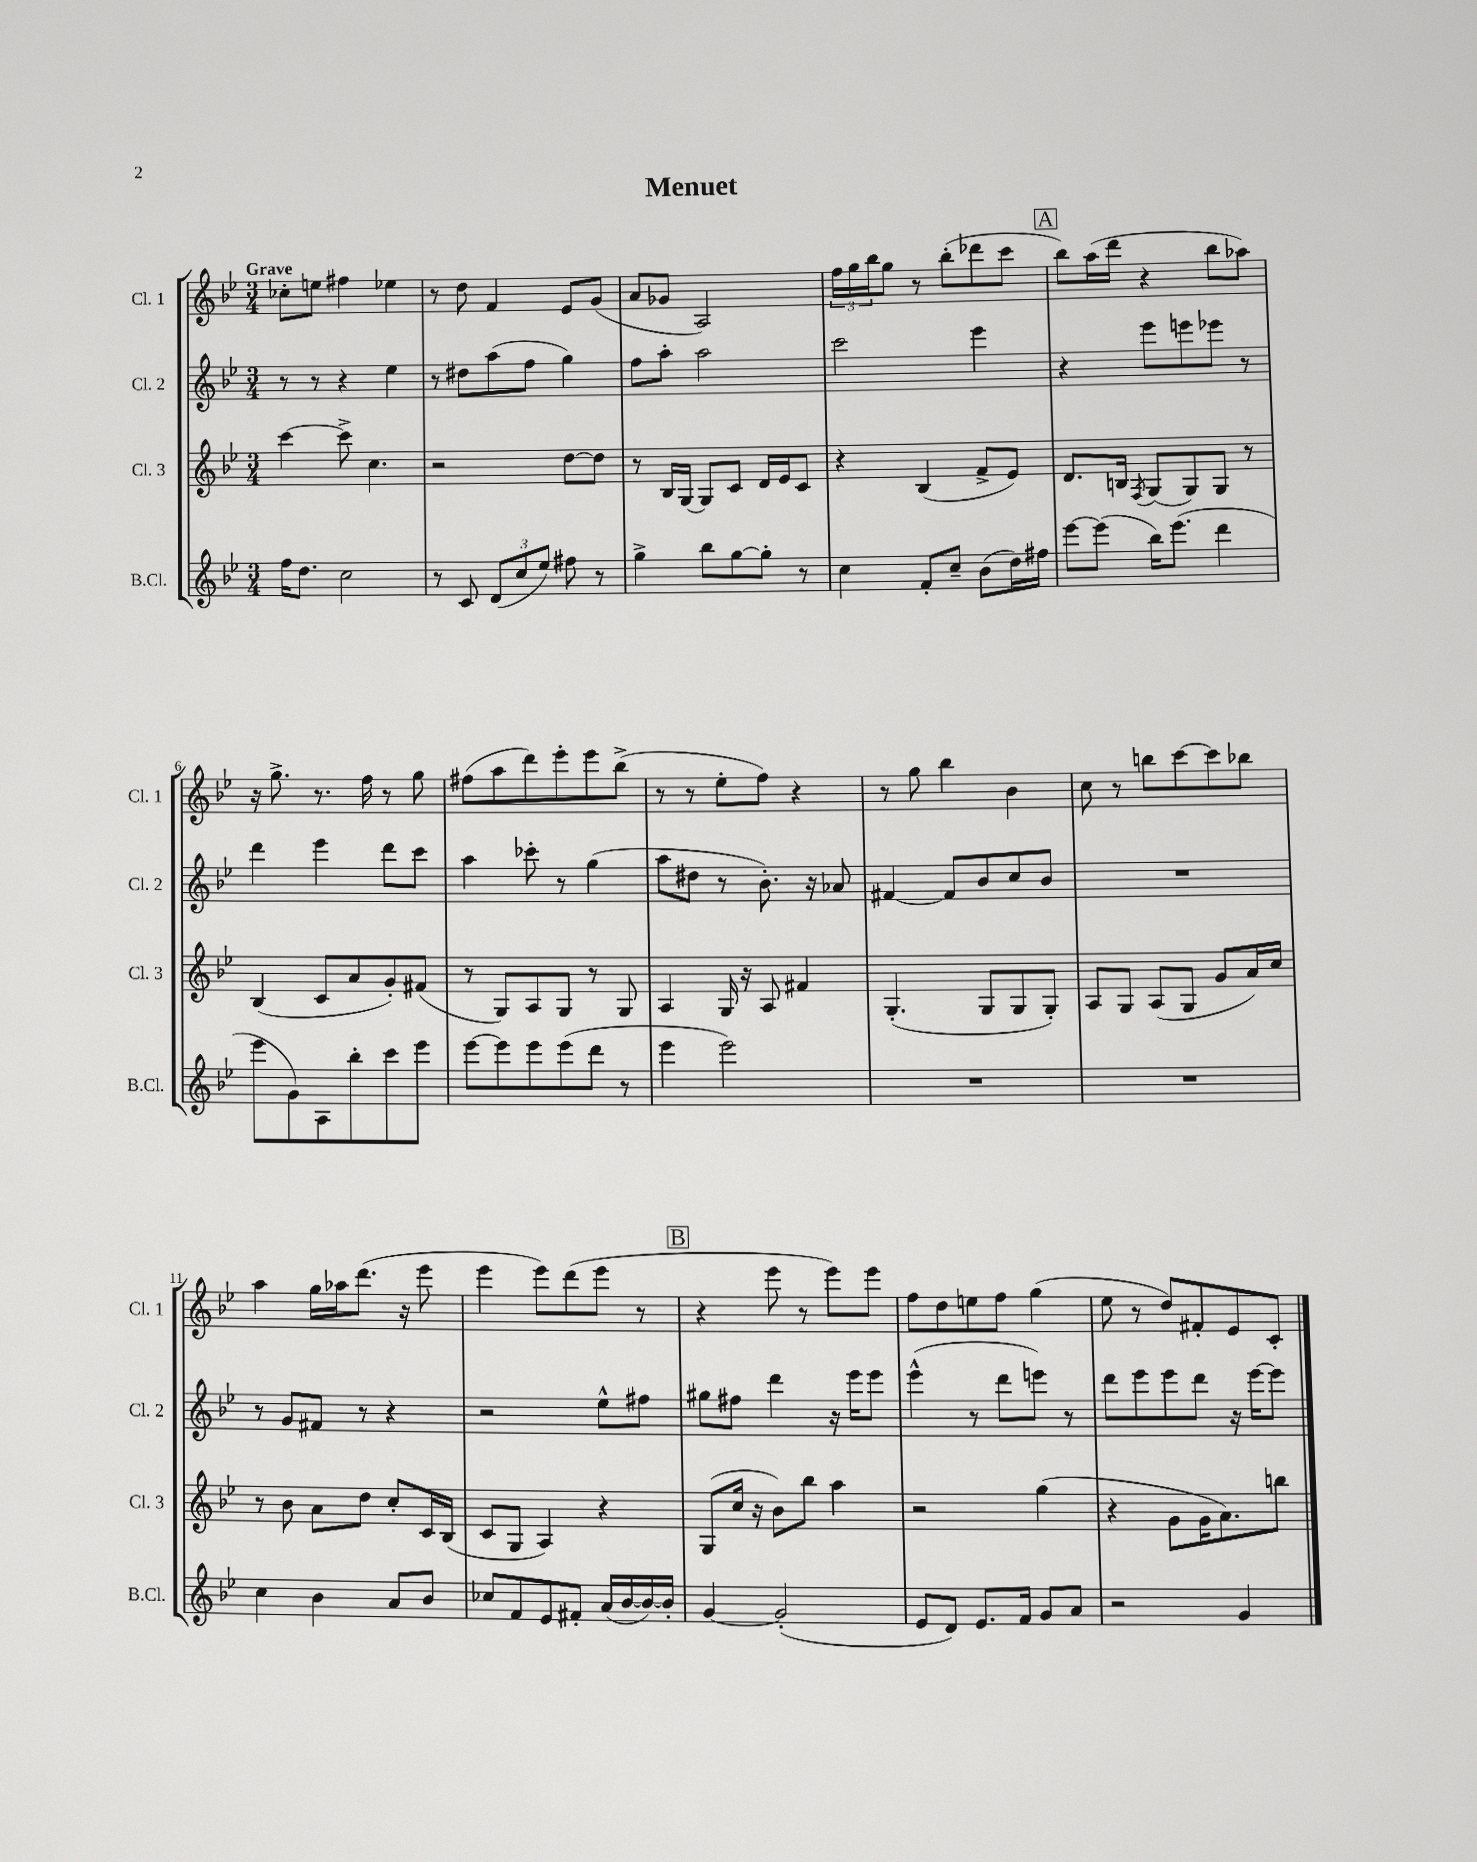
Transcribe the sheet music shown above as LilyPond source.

\header { title = "Menuet" }
<<
\new StaffGroup <<
\new Staff = "s0" \with { instrumentName = "Cl. 1" shortInstrumentName = "Cl. 1" } {
    \clef treble \key bes \major \numericTimeSignature \time 3/4 \tempo "Grave"
    ces''8-. e''8 fis''4 ees''4 |
    r8 d''8 f'4 ees'8 g'8( |
    a'8 ges'8 a2) |
    \tuplet 3/2 { f''16 g''16 bes''16 } g''8 r8 bes''8-.( des'''8 c'''8 |
    \mark \markup { \box "A" } bes''8) a''16( d'''16 r4 bes''8 aes''8) |
    r16 g''8.-> r8. f''16 r8 g''8 |
    fis''8( a''8 d'''8) ees'''8-. ees'''8 bes''8->( |
    r8 r8 ees''8-. f''8) r4 |
    r8 g''8 bes''4 bes'4 |
    c''8 r8 b''8 c'''8~ c'''8 bes''8 |
    a''4 g''16 aes''16 d'''8.( r16 ees'''8 |
    ees'''4 ees'''8) d'''8( ees'''8 r8 |
    \mark \markup { \box "B" } r4 ees'''8 r8 ees'''8) ees'''8 |
    f''8 d''8 e''8 f''8 g''4( |
    ees''8 r8 d''8) fis'8-. ees'8 c'8-. \bar "|." |
}
\new Staff = "s1" \with { instrumentName = "Cl. 2" shortInstrumentName = "Cl. 2" } {
    \clef treble \key bes \major \numericTimeSignature \time 3/4
    r8 r8 r4 ees''4 |
    r8 dis''8 a''8( f''8 g''4) |
    f''8 a''8-. a''2 |
    c'''2 ees'''4 |
    \mark \markup { \box "A" } r4 ees'''8 e'''8 ees'''8 r8 |
    d'''4 ees'''4 d'''8 c'''8 |
    a''4 ces'''8-. r8 g''4( |
    a''8 dis''8 r8 bes'8.-.) r16 aes'8 |
    fis'4~ fis'8 bes'8 c''8 bes'8 |
    R2. |
    r8 g'8 fis'8 r8 r4 |
    r2 ees''8-^ fis''8 |
    \mark \markup { \box "B" } gis''8 fis''8 d'''4 r16 ees'''16 ees'''8 |
    ees'''4-^( r8 d'''8 e'''8) r8 |
    d'''8 ees'''8 ees'''8 d'''8 r16 ees'''16~ ees'''8 \bar "|." |
}
\new Staff = "s2" \with { instrumentName = "Cl. 3" shortInstrumentName = "Cl. 3" } {
    \clef treble \key bes \major \numericTimeSignature \time 3/4
    c'''4~ c'''8-> c''4. |
    r2 d''8~ d''8 |
    r8 bes16 g16~ g8 c'8 d'16 ees'16 c'8 |
    r4 bes4( f'8-> ees'8) |
    \mark \markup { \box "A" } d'8. b16 \acciaccatura { f8 } g8( g8) g8 r8 |
    bes4( c'8 a'8 g'8-.) fis'8( |
    r8 g8) a8 g8 r8 g8 |
    a4 g16 r16 a8 fis'4 |
    g4.-.( g8 g8 g8-.) |
    a8 g8 a8( g8 g'8 a'16) c''16 |
    r8 bes'8 a'8 d''8 c''8-. c'16 bes16( |
    c'8 g8 a4) r4 |
    \mark \markup { \box "B" } g8( c''16 r16 bes'8) bes''8 a''4 |
    r2 g''4( |
    r4 g'8 g'16 a'8.) b''8 \bar "|." |
}
\new Staff = "s3" \with { instrumentName = "B.Cl." shortInstrumentName = "B.Cl." } {
    \clef treble \key bes \major \numericTimeSignature \time 3/4
    f''16 d''8. c''2 |
    r8 c'8 \tuplet 3/2 { d'8( c''8 ees''8) } fis''8 r8 |
    g''4-> bes''8 g''8~ g''8-. r8 |
    c''4 f'8-. c''8-- bes'8( d''16) fis''16 |
    \mark \markup { \box "A" } ees'''8~ ees'''8( bes''16) ees'''8.( d'''4 |
    ees'''8 g'8) a8 bes''8-. c'''8 ees'''8 |
    ees'''8~ ees'''8 ees'''8 ees'''8( d'''8 r8 |
    ees'''4 ees'''2) |
    R2. |
    R2. |
    c''4 bes'4 a'8 bes'8 |
    ces''8 f'8 ees'8 fis'8-. a'16( bes'16~ bes'16~) bes'16-. |
    \mark \markup { \box "B" } g'4~ g'2-.( |
    ees'8 d'8) ees'8. f'16 g'8 a'8 |
    r2 g'4 \bar "|." |
}
>>
>>
